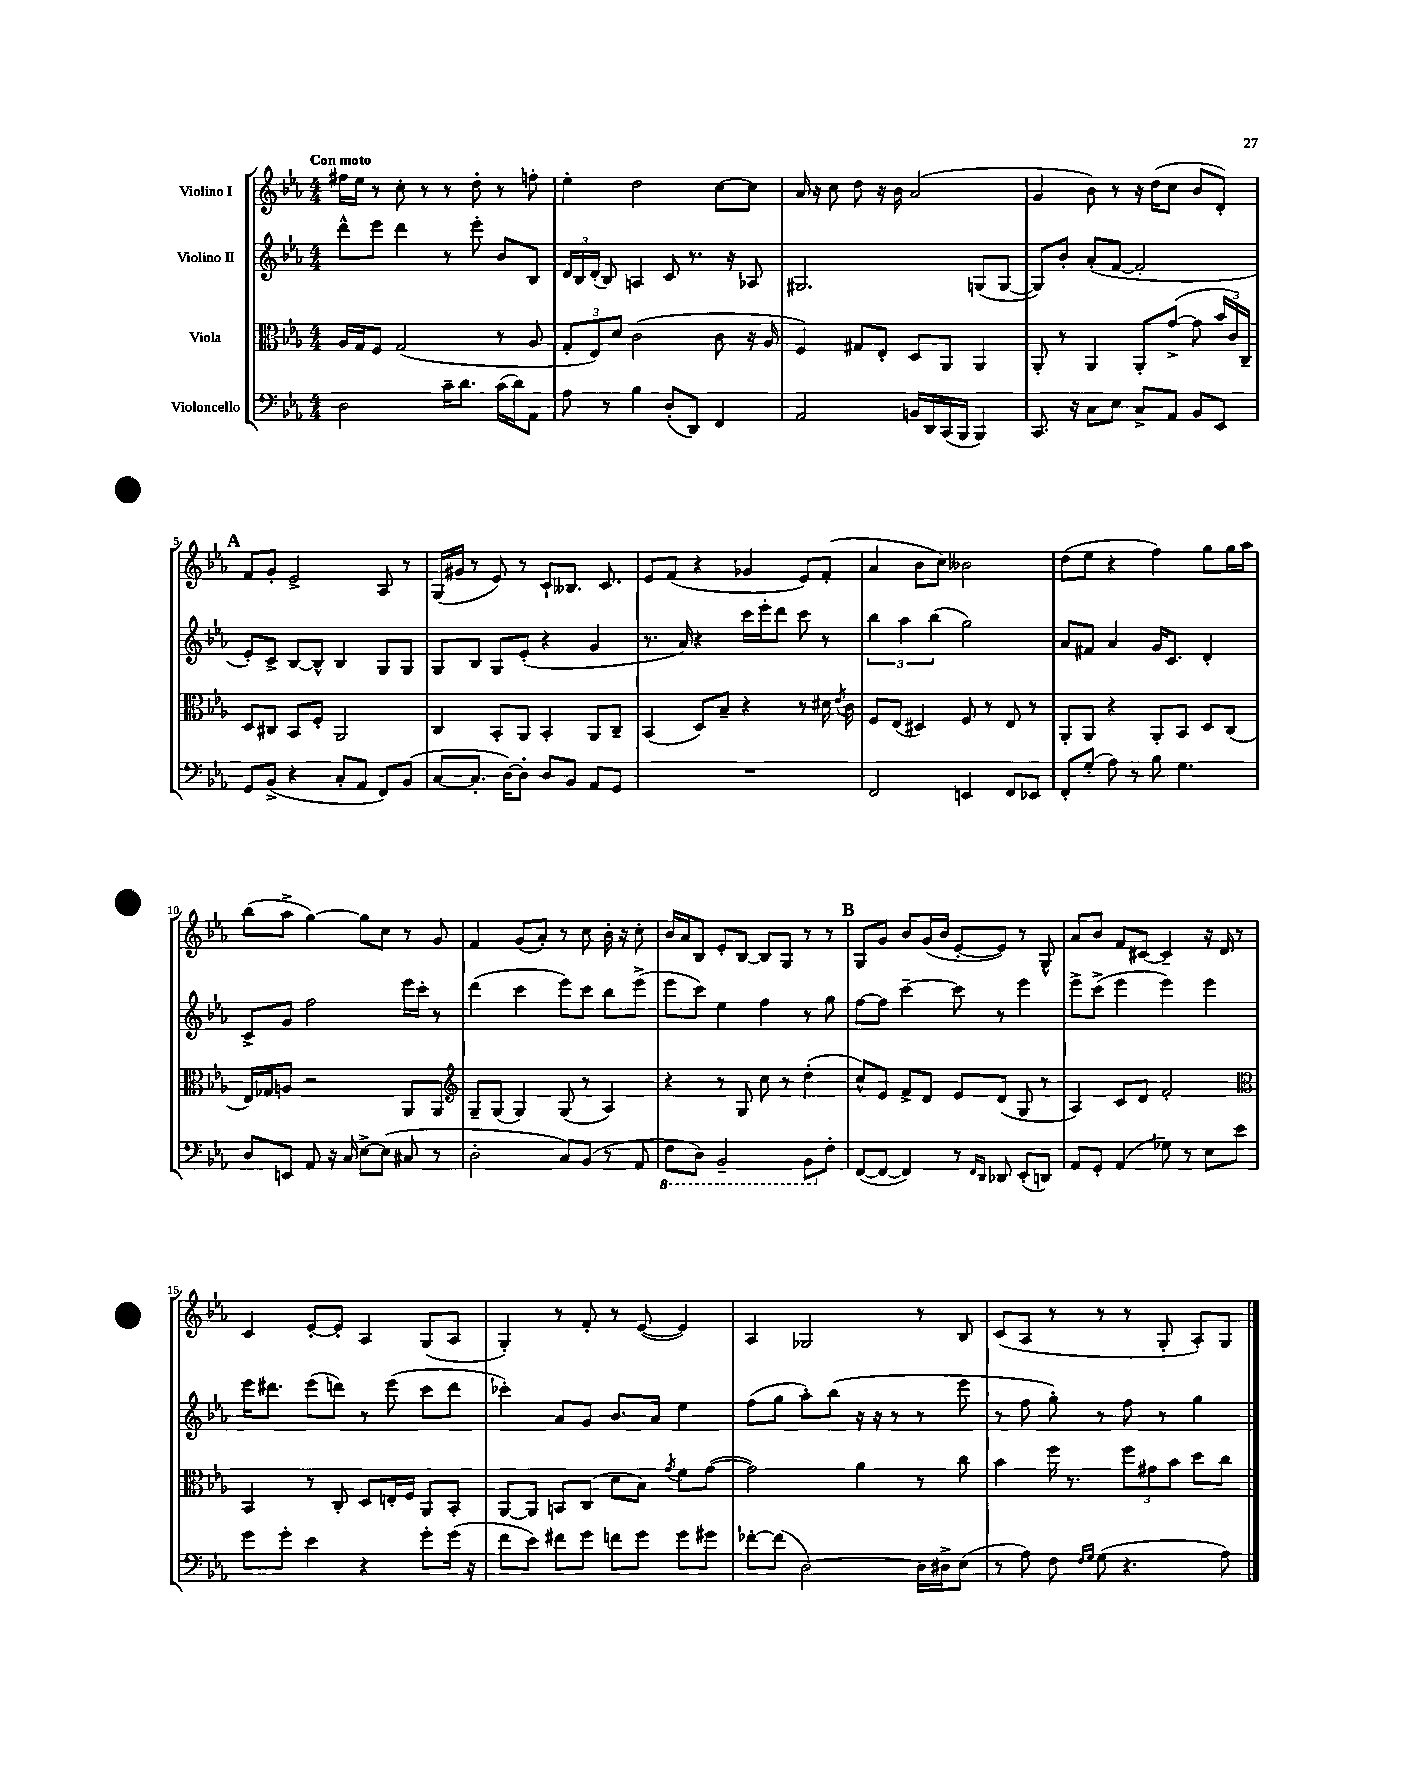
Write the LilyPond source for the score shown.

<<
\new StaffGroup <<
\new Staff = "s0" \with { instrumentName = "Violino I" } {
    \clef treble \key ees \major \numericTimeSignature \time 4/4 \tempo "Con moto"
    \autoBeamOff fis''16[ ees''16] r8 c''8-. r8 r8 d''8-. r8 f''8-. |
    ees''4-. d''2 c''8[~ c''8] |
    aes'16 r16 c''8 d''8 r16 bes'16 aes'2( |
    g'4 bes'8) r8 r16 d''16[( c''8] bes'8[ d'8]-.) |
    \mark \markup { \bold "A" } f'8[ g'8]-. ees'2-> aes8 r8 |
    g16[( gis'16] r8 ees'8) r8 c'8[-! beses8.] c'8. |
    ees'8[ f'8]( r4 ges'4 ees'8[) f'8]-.( |
    aes'4 bes'8[ c''8]) beses'2 |
    d''8[( ees''8] r4 f''4) g''8[ g''16 aes''16] |
    bes''8[( aes''8]-> g''4~) g''8[ c''8] r8 g'8 |
    f'4 g'8[( aes'8]-.) r8 c''8 bes'16-. r16 c''8-. |
    bes'16[ aes'16 bes8] ees'8[-. bes8]~ bes8[ g8] r8 r8 |
    \mark \markup { \bold "B" } g8[ g'8] bes'8[ g'16( bes'16] ees'8[~-. ees'8]) r8 g8-^ |
    aes'8[ bes'8] f'8[ cis'8]~ cis'4-- r16 d'16 r8 |
    c'4 ees'8[~-. ees'8]-. aes4 g8[( aes8] |
    g4-.) r8 f'8-. r8 ees'8~( ees'4) |
    aes4 ges2 r8 bes8 |
    c'8[( aes8] r8 r8 r8 g8-. aes8[-.) g8] \bar "|." |
}
\new Staff = "s1" \with { instrumentName = "Violino II" } {
    \clef treble \key ees \major \numericTimeSignature \time 4/4
    \autoBeamOff d'''8[-^ ees'''8] d'''4 r8 ees'''8-. bes'8[ bes8] |
    \tuplet 3/2 { d'16[ bes16 d'16]-.( } bes8) a4 c'8 r8. r16 aes8 |
    gis2. g8[( g8]~ |
    g8[) bes'8]-. aes'8[-.( f'8]~ f'2-. |
    \mark \markup { \bold "A" } ees'8[-.) c'8]-> bes8[~ bes8]-^ bes4 g8[ g8] |
    g8[ bes8] g8[ ees'8]-.( r4 g'4 |
    r8. aes'16) r4 c'''16[ ees'''16-. d'''8] c'''8 r8 |
    \tuplet 3/2 { bes''4 aes''4 bes''4( } g''2) |
    aes'8[ fis'8] aes'4 g'16[ c'8.] d'4-. |
    c'8[-> g'8] f''2 ees'''16[ c'''16]-. r8 |
    d'''4( c'''4 ees'''8[) c'''8] bes''8[ ees'''8]->( |
    ees'''8[ c'''8]) ees''4 f''4 r8 g''8 |
    \mark \markup { \bold "B" } f''8[~ f''8] c'''4~-- c'''8 r8 ees'''4 |
    ees'''8[-> c'''8]->( ees'''4 ees'''4) ees'''4 |
    ees'''16[ dis'''8.] ees'''8[( d'''8]) r8 ees'''8( c'''8[ d'''8] |
    ces'''4-.) aes'8[ g'8] bes'8.[ aes'16] ees''4 |
    f''8[( g''8] aes''8[-.) bes''8]( r16 r16 r8 r8 ees'''8 |
    r8 f''8 g''8-.) r8 f''8 r8 g''4 \bar "|." |
}
\new Staff = "s2" \with { instrumentName = "Viola" } {
    \clef alto \key ees \major \numericTimeSignature \time 4/4
    \autoBeamOff aes16[ g16 f8] g2( r8 aes8 |
    \tuplet 3/2 { g8[-. ees8) d'8] } c'2( c'8 r16 aes16 |
    f4) gis8[ ees8]-. d8[ aes,8] aes,4 |
    aes,8-. r8 aes,4 aes,8[-. g'8]~->( g'8 \tuplet 3/2 { bes'16[ c'16) c16]-- } |
    \mark \markup { \bold "A" } d8[ cis8] bes,8[ f8]-. aes,2 |
    c4 bes,8[-. aes,8] bes,4-. aes,8[ c8]-- |
    bes,4( d8[) bes8]-- r4 r8 dis'16 \acciaccatura { ees'8 } c'16 |
    f8[ ees8]( dis4) f8 r8 ees8 r8 |
    aes,8[-. aes,8] r4 aes,8[-. bes,8] d8[ c8]( |
    ees16[) ges16 a8] r2 aes,8[ aes,8] |
    \clef treble g8[-- g8]( g4) g8( r8 aes4) |
    r4 r8 g8 c''8 r8 d''4-.( |
    \mark \markup { \bold "B" } c''8[-^) ees'8] f'8[-> d'8] ees'8[ d'8]( g8 r8 |
    aes4) c'8[ d'8] f'2-. |
    \clef alto bes,4 r8 c8-. d8[ e16-. f16] aes,8[ bes,8]-. |
    aes,8[~ aes,8] b,8[ c8]( d'8[ bes8]) \acciaccatura { g'8 } f'8[ g'8]~( |
    g'2) aes'4 r8 c''8 |
    bes'4 f''16 r8. \tuplet 3/2 { f''8[ gis'8 bes'8] } d''8[ c''8] \bar "|." |
}
\new Staff = "s3" \with { instrumentName = "Violoncello" } {
    \clef bass \key ees \major \numericTimeSignature \time 4/4
    \autoBeamOff d2 c'16[-- d'8.] c'16[( d'16) aes,8] |
    aes8 r8 bes4 d8[-.( d,8]) f,4 |
    aes,2 b,16[ d,16 c,16( bes,,16] bes,,4) |
    c,8. r16 c8[ ees8] c8[-> aes,8] bes,8[ ees,8] |
    \mark \markup { \bold "A" } g,8[ bes,8]->( r4 c8[-. aes,8] f,8[) bes,8]( |
    c8[~ c8.]-. d16[~) d8]-. d8[ bes,8] aes,8[ g,8] |
    R1 |
    f,2 e,4 f,8[ ees,8] |
    f,8[-. g8]-.( aes8) r8 bes8 g4. |
    d8[ e,8] aes,8 r16 c16 ees8[~-> ees8]( cis8 r8 |
    d2-. c8[) bes,8]( r8 aes,8 |
    \ottava #-1 f,8[ d,8]) bes,,2-- bes,,8[ \ottava #0 f8]-. |
    \mark \markup { \bold "B" } f,8[~( f,8]~ f,4) r8 \grace { f,16[ d,16] } des,8 ees,8[-.( d,8]) |
    aes,8[ g,8]-. aes,4( ges8) r8 ees8[ ees'8] |
    g'8[ g'8]-. ees'4 r4 g'8[-. g'16]( r16 |
    f'8[ ees'8]) fis'8[ g'8] f'8[ g'8] g'8[ gis'8] |
    fes'8[~-. fes'8]( d2~) d16[ dis16-> ees8]( |
    r8 aes8) f8 \grace { f16[ g16] } g8( r4. aes8) \bar "|." |
}
>>
>>
